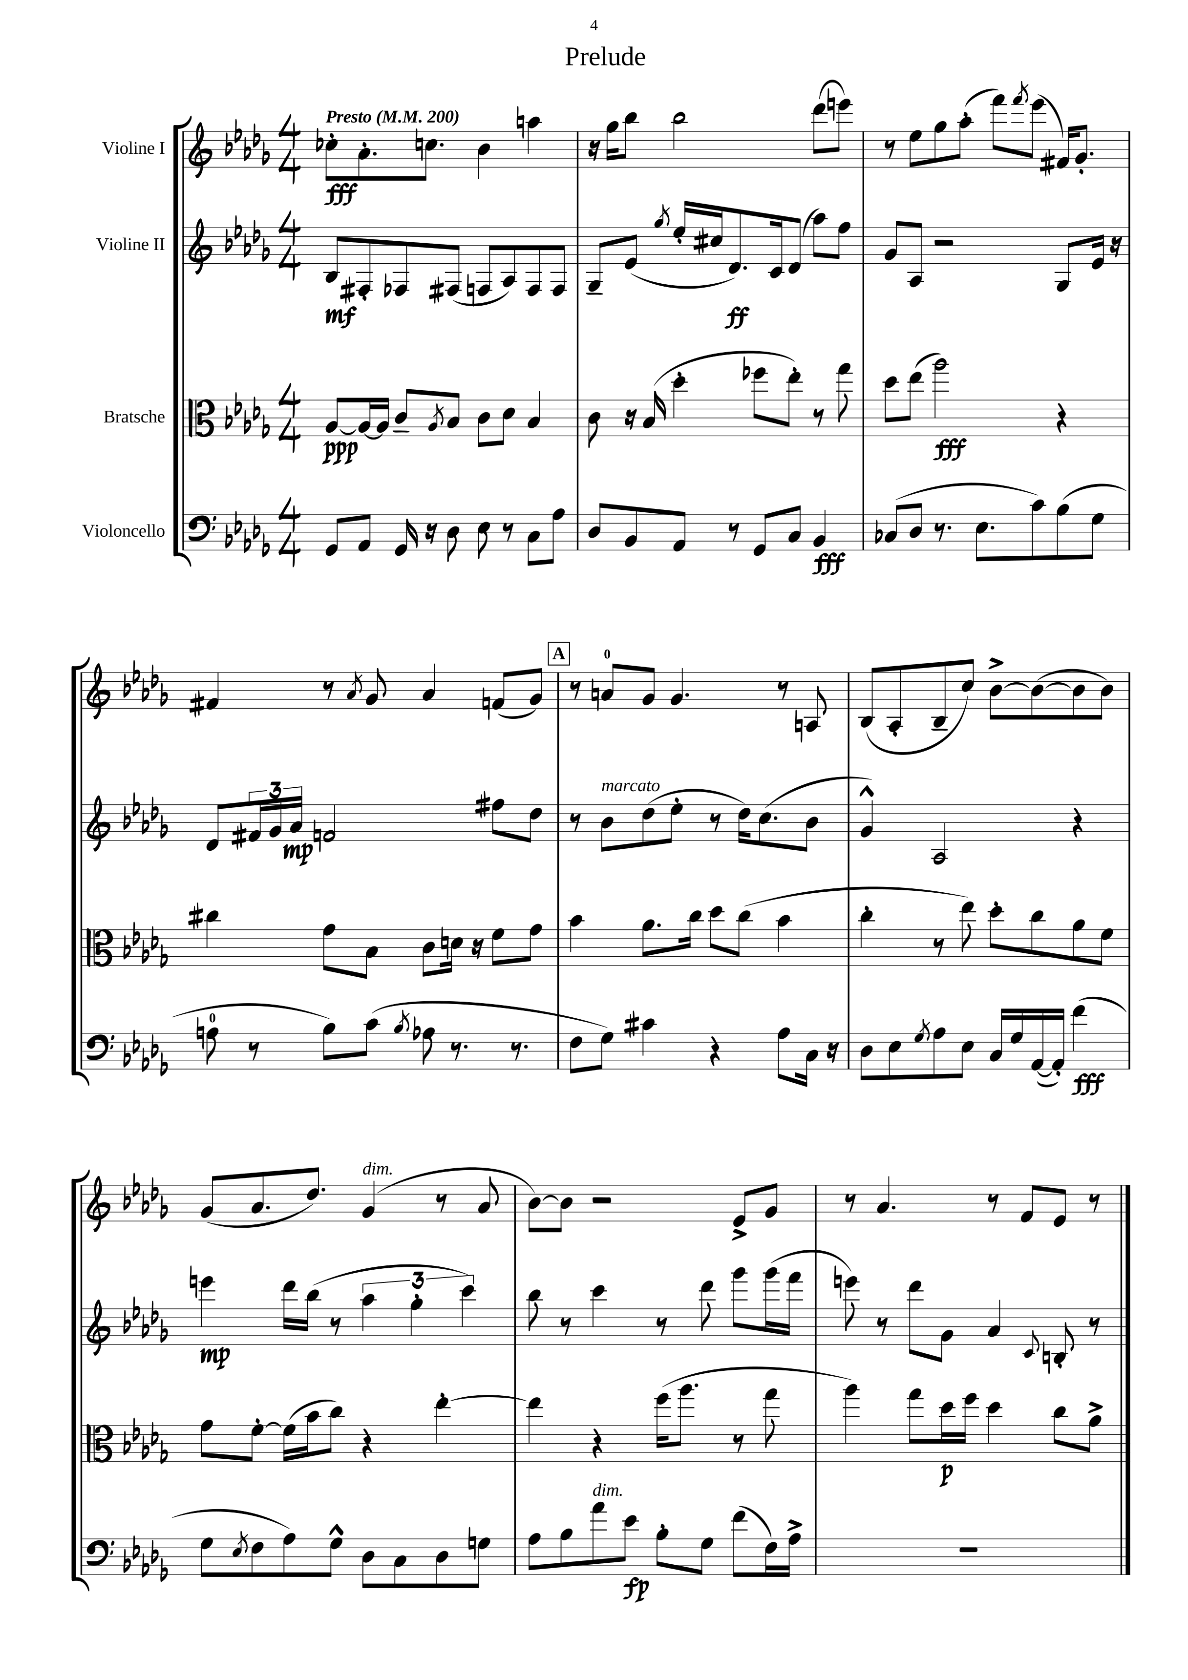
\header { title = "Prelude" }
<<
\new StaffGroup <<
\new Staff = "s0" \with { instrumentName = "Violine I" } {
    \clef treble \key des \major \numericTimeSignature \time 4/4 \tempo "Presto" 4 = 200
    ces''8-.\fff aes'8.-. c''8. bes'4 a''4 |
    r16 ges''16 bes''8 bes''2 des'''8( e'''8) |
    r8 ees''8 ges''8 aes''8-.( f'''8) \acciaccatura { f'''8 } ees'''8( fis'16) ges'8.-. |
    fis'4 r8 \acciaccatura { aes'8 } ges'8 aes'4 f'8( ges'8) |
    \mark \markup { \box "A" } r8 a'8-0 ges'8 ges'4. r8 a8 |
    bes8( aes8-. bes8-- c''8) bes'8~-> bes'8~( bes'8 bes'8) |
    ges'8( aes'8. des''8.) ges'4^\markup { \italic "dim." }( r8 aes'8 |
    bes'8~) bes'8 r2 ees'8-> ges'8 |
    r8 aes'4. r8 f'8 ees'8 r8 \bar "|." |
}
\new Staff = "s1" \with { instrumentName = "Violine II" } {
    \clef treble \key des \major \numericTimeSignature \time 4/4
    bes8\mf fis8-. fes8 fis8( f8 aes8) f8 f8 |
    ges8-- ees'8( \acciaccatura { ges''8 } ees''16-. cis''16 des'8.\ff) c'16 des'8( aes''8) f''8 |
    ges'8 aes8 r2 ges8 ees'16 r16 |
    des'8 \tuplet 3/2 { fis'16 ges'16 aes'16\mp } f'2 fis''8 des''8 |
    \mark \markup { \box "A" } r8 bes'8^\markup { \italic "marcato" } des''8( ees''8-. r8 des''16) c''8.( bes'8 |
    ges'4-^) aes2 r4 |
    e'''4\mp des'''16 bes''16( r8 \tuplet 3/2 { aes''4 ges''4-. c'''4) } |
    bes''8 r8 c'''4 r8 des'''8 ges'''8 ges'''16( f'''16 |
    e'''8) r8 des'''8 ges'8 aes'4 \appoggiatura { c'8 } b8-. r8 \bar "|." |
}
\new Staff = "s2" \with { instrumentName = "Bratsche" } {
    \clef alto \key des \major \numericTimeSignature \time 4/4
    aes8~\ppp aes16~ aes16 c'8-- \acciaccatura { aes8 } bes8 c'8 des'8 bes4 |
    c'8 r16 bes16( des''4-. fes''8 ees''8-.) r8 ges''8 |
    des''8 ees''8( aes''2\fff) r4 |
    cis''4 ges'8 bes8 c'8 d'16 r16 f'8 ges'8 |
    \mark \markup { \box "A" } bes'4 aes'8. c''16 des''8 c''8( bes'4 |
    c''4-. r8 ees''8) des''8-. c''8 aes'8 f'8 |
    ges'8 f'8~-. f'16( bes'16 c''8) r4 ees''4~-. |
    ees''4 r4 f''16( aes''8. r8 ges''8 |
    aes''4) ges''8 des''16\p f''16 des''4 c''8 aes'8-> \bar "|." |
}
\new Staff = "s3" \with { instrumentName = "Violoncello" } {
    \clef bass \key des \major \numericTimeSignature \time 4/4
    ges,8 aes,8 ges,16 r16 des8 ees8 r8 c8 aes8 |
    des8 bes,8 aes,8 r8 ges,8 c8 bes,4\fff |
    ces8( des8 r8. ees8. c'8) bes8( ges8 |
    a8-0 r8 bes8) c'8( \acciaccatura { bes8 } aes8 r8. r8. |
    \mark \markup { \box "A" } f8 ges8) cis'4 r4 aes8 c16 r16 |
    des8 ees8 \acciaccatura { ges8 } aes8 ees8 c16 ges16 aes,16~( aes,16-.) f'4\fff( |
    ges8 \acciaccatura { ees8 } f8 aes8) ges8-^ des8 c8 des8 g8 |
    aes8 bes8 aes'8^\markup { \italic "dim." } ees'8\fp bes8-. ges8 f'8( f16) aes16-> |
    R1 \bar "|." |
}
>>
>>
\layout { \context { \Score \remove "Bar_number_engraver" } }
